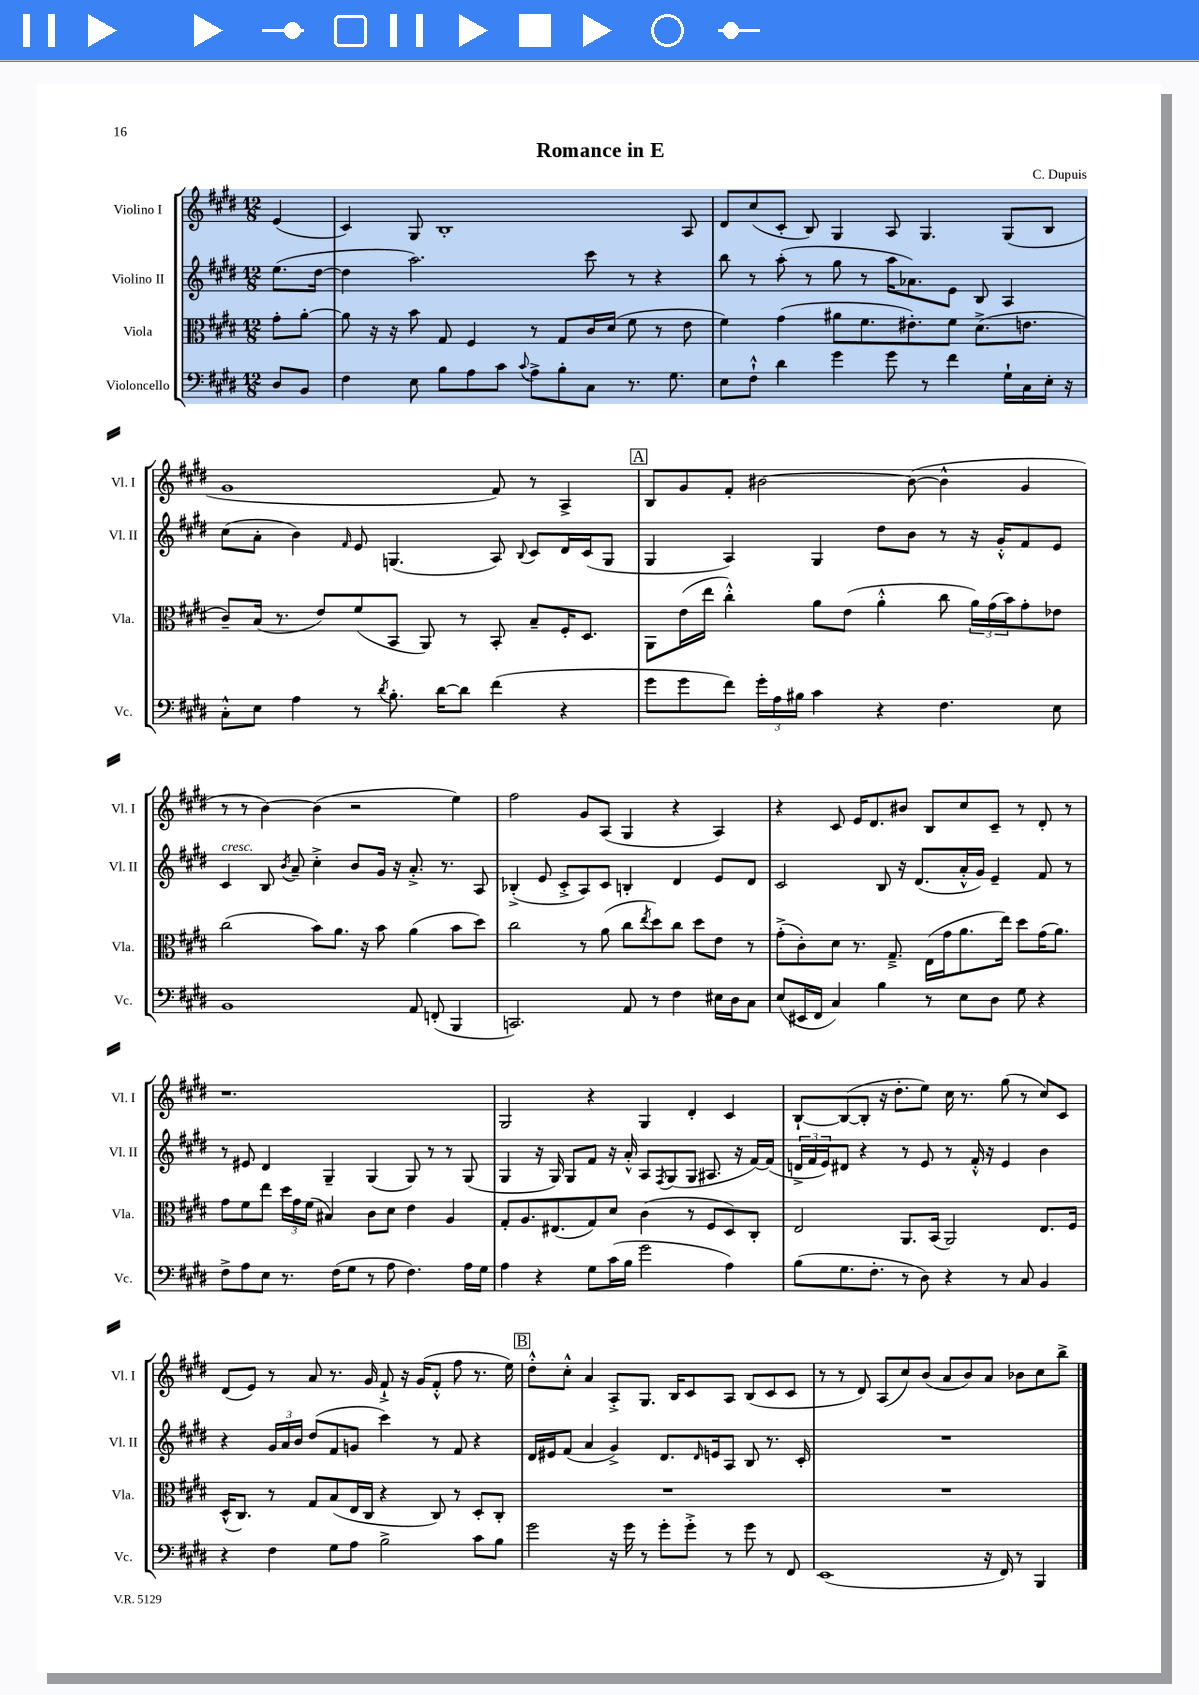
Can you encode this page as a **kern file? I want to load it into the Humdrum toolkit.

**kern	**kern	**kern	**kern
*staff4	*staff3	*staff2	*staff1
*clefF4	*clefC3	*clefG2	*clefG2
*k[f#c#g#d#]	*k[f#c#g#d#]	*k[f#c#g#d#]	*k[f#c#g#d#]
*M12/8	*M12/8	*M12/8	*M12/8
8D#/L	8g#'\L	(8.ee\L	(4e/
8BB/J	[8a'\J	.	.
.	.	[16dd#\Jk	.
=	=	=	=
4F#\	8a\]	4dd#\]	4c#/)
.	16r	.	.
.	16r	.	.
8E\	8b\	2.aa\)	8G#/
8B\L	8G#/	.	1B'
8A\	4F#/	.	.
8c#\J	.	.	.
8qqc#/	.	.	.
8A^\L	8r	.	.
8B'\	8G#/L	.	.
8C#\J	16c#/L	8ccc#\	.
.	(16d#/JJ	.	.
8.r	8f#\	8r	.
.	8r	4r	.
8.G#\	.	.	.
.	8e\	.	8A/
=	=	=	=
8E\L	4f#\)	8bb\	8d#/L
8F#`^^\J	.	8r	(8cc#/
4d#\	(4g#\	(8aa'\	8c#'/J
.	.	8r	8B/)
4g#\	8a#\L	8gg#\	4G#/
.	8.f#\	8r	.
8g#\	.	16aa\LK	8A/
.	8.e#'\)	8.a-\)	.
8r	.	.	4.G#/
4f#\	8f#\J	8e\J	.
.	(8.d#^\L	8B/	.
16G#`\LL	.	4A/	(8G#/L
16C#\	8.e\J	.	.
16E'\JJ	.	.	8B/J
16r	.	.	.
=	=	=	=
8C#'^^\L	8c#~/L)	(8cc#\L	1g#
8E\J	(16B/Jk	8a'\J	.
.	8.r	.	.
4A\	.	4b\)	.
.	8e/L)	.	.
.	.	16qqf#/	.
8r	(8f#/	8e/	.
8qd#/	.	.	.
8.B'\	8BB/J	(4.G/	.
.	8AA/)	.	.
[16d#\LK	.	.	.
8d#\]J	8r	.	.
(4f#\	8BB'/	8A/)	8f#/)
.	.	8qqB/	.
.	8B~/L	8c#/L	8r
4r	16F#'/K	16d#/L	4A^/
.	8.D#/J	(16c#/J	.
.	.	8G/J	.
=	=	=	=
8g#\L	8AA\L	4G#/	8B/L
8g#\	(16e\L	.	8g#/
.	16ee\JJ	.	.
8f#\J)	4cc#'^^\)	4A/)	8f#'/J
24g#'\LL	.	.	[2b#\
24A\	.	.	.
24B#\JJ	.	.	.
4c#\	8a\L	4G#/	.
.	(8e\J	.	.
4r	4a'^^\	8dd#\L	.
.	.	8b\J	(8b#\_
4.F#\	8cc#\	8r	4b#^^\]
.	24a\LL)	16r	.
.	(24g#\	.	.
.	.	16g#'^^/LK	.
.	24b\J)	.	.
.	8g#'\	8f#/	4g#/
8E\	8e-\J	8e/J	.
=	=	=	=
1BB	(2cc#\	4c#/	8r
.	.	.	8r
.	.	8B/	[4b\)
.	.	8qb/	.
.	.	8a~/	.
.	8b\L)	4cc#'^\	(4b\]
.	8.a\J	.	.
.	.	8b/L	2r
.	16r	.	.
.	8b\	16g#/Jk	.
.	.	16r	.
8AA/	(4a\	8.a'^/	.
(8FF'/	.	.	.
.	.	8.r	.
4BBB/	8b\L	.	4ee\)
.	8dd#\J)	8A/	.
=	=	=	=
2.CC/)	2cc#\	(4B-'^/	2ff#\
.	.	8e/	.
.	.	8c#'^/L	.
.	8r	8A/)	8g#/L
.	(8a\	8c#/J	(8A/J
8AA/	8cc#\L	4B'/	4G#/
.	8qee/	.	.
8r	8dd#\)	.	.
4F#\	8cc#\J	4d#/	4r
.	8dd#\L	.	.
16E#\LL	8e\J	8e/L	4A/)
16D#\J	.	.	.
8C#\J	8r	8d#/J	.
=	=	=	=
(8E/L	(8g#'^\L	2c#/	4r
16EE#/L	8c#'\)	.	.
16FF#/JJ	.	.	.
4C#/)	8d#\J	.	8c#/
.	8.r	.	16e/LK
.	.	.	8.d#/
4B\	.	8B/	.
.	8.G#~^/	.	.
.	.	16r	8b#/J
.	.	(8.d#/L	.
8r	(16E\LL	.	8B/L
.	16g#\J	.	.
8E\L	8.a\	16a'^^/L	8cc#/
.	.	16g#/JJ)	.
8D#\J	.	4e~/	8c#~/J
.	16ee\Jk)	.	.
8G#\	8dd#\L	.	8r
4r	(16g#\K	8f#/	8d#'/
.	8.a\J)	.	.
.	.	8r	8r
=	=	=	=
8F#^\L	8g#\L	8r	1.r
8A\	8f#\	8e#/	.
8E\J	8ee\J	4d#/	.
8.r	24dd#\LL	.	.
.	24g#\	.	.
.	(24f#\JJ	.	.
.	4B#/)	4G#~/	.
(16F#\LK	.	.	.
8G#\J	.	.	.
8r	8c#\L	(4G#/	.
8A\	8d#\J	.	.
4.F#\)	4e\	8G#/)	.
.	.	8r	.
.	4A/	8r	.
16A\LL	.	(8G#/	.
16G#\JJ	.	.	.
=	=	=	=
4A\	8G#'/L	4G#/	2G#/
.	8.A/	.	.
4r	.	16r	.
.	(8.E#/	16G#/)	.
.	.	8G#/L	.
8G#\L	8G#/)	8f#/J	4r
(16c#\L	8d#/J	16r	.
16B\JJ	.	16a'^^/	.
2g#\	(4c#\	8A/L	4G#/
.	.	8qF#/	.
.	.	(8G#/	.
.	8r	8G#/J	4d#'/
.	8F#/L	8.A#/	.
4A\)	8D#/)	.	4c#/
.	.	16r	.
.	8C#'/J	[16f#/LL)	.
.	.	(16f#/]JJ	.
=	=	=	=
(8B\L	2E/	24d^/LL	[8B`/L
.	.	24f#/	.
.	.	24e/J)	.
8.G#\	.	8d#/J	(8B/_
.	.	4r	8B'/]J
8.F#'\J	.	.	.
.	.	.	16r
.	.	.	8.dd#'\L
8r	8.AA/L	8r	.
8D#\)	.	8e/	8ee\J)
.	(16BB/Jk	.	.
4r	2AA/)	8r	16cc#\
.	.	.	8.r
.	.	16f#'^^/	.
.	.	16r	.
8r	.	4e/	(8gg#\
8C#/	.	.	8r
4BB/	8.E/L	4b\	8cc#/L)
.	.	.	8c#/J
.	16F#/Jk	.	.
=	=	=	=
4r	(16D#^^/LK	4r	(8d#/L
.	8.C#/J)	.	.
.	.	.	8e/J)
4F#\	8r	24g#/LL	8r
.	.	24a/	.
.	.	24b/JJ	.
.	8G#/L	(8dd#/L	8a/
8G#\L	(8B/	8f#/	8.r
8A\J	16E/L	8g/J	.
.	16C#/JJ	.	16g#/
2B^\	4r	4ccc#\)	8f#`^/
.	.	.	16r
.	.	.	(16g#/LK
.	8C#/)	8r	8f#'^^/J
.	8r	8f#/	8ff#\
8c#\L	8D#'/L	4r	8.r
8B\J	8C#'/J	.	.
.	.	.	16ee\)
=	=	=	=
2g#\	1.r	16d#/LL	8dd#'^^\L
.	.	16e#/J	.
.	.	(8f#/J	8cc#'^^\J
.	.	4a/	4a/
16r	.	4g#^/)	8A'^/L
16g#\	.	.	.
8r	.	.	8.G#/J
8g#'\L	.	8.d#/L	.
.	.	.	16B/LK
8g#'^\J	.	.	8c#/
.	.	16qqd#/	.
.	.	16e/k	.
8r	.	8A/J	8A/J
8g#\	.	8B/	(8B/L
8r	.	8.r	8c#/
8FF#/	.	.	8c#/J
.	.	16c#'/	.
=	=	=	=
(1EE	1.r	1.r	8r
.	.	.	8r
.	.	.	8d#/)
.	.	.	(8A/L
.	.	.	8cc#/)
.	.	.	(8b/J
.	.	.	8a/L
.	.	.	8b/)
16r	.	.	8a/J
16FF#/)	.	.	.
8r	.	.	8b-\L
4BBB/	.	.	8cc#\
.	.	.	8bb^\J
==	==	==	==
*-	*-	*-	*-
